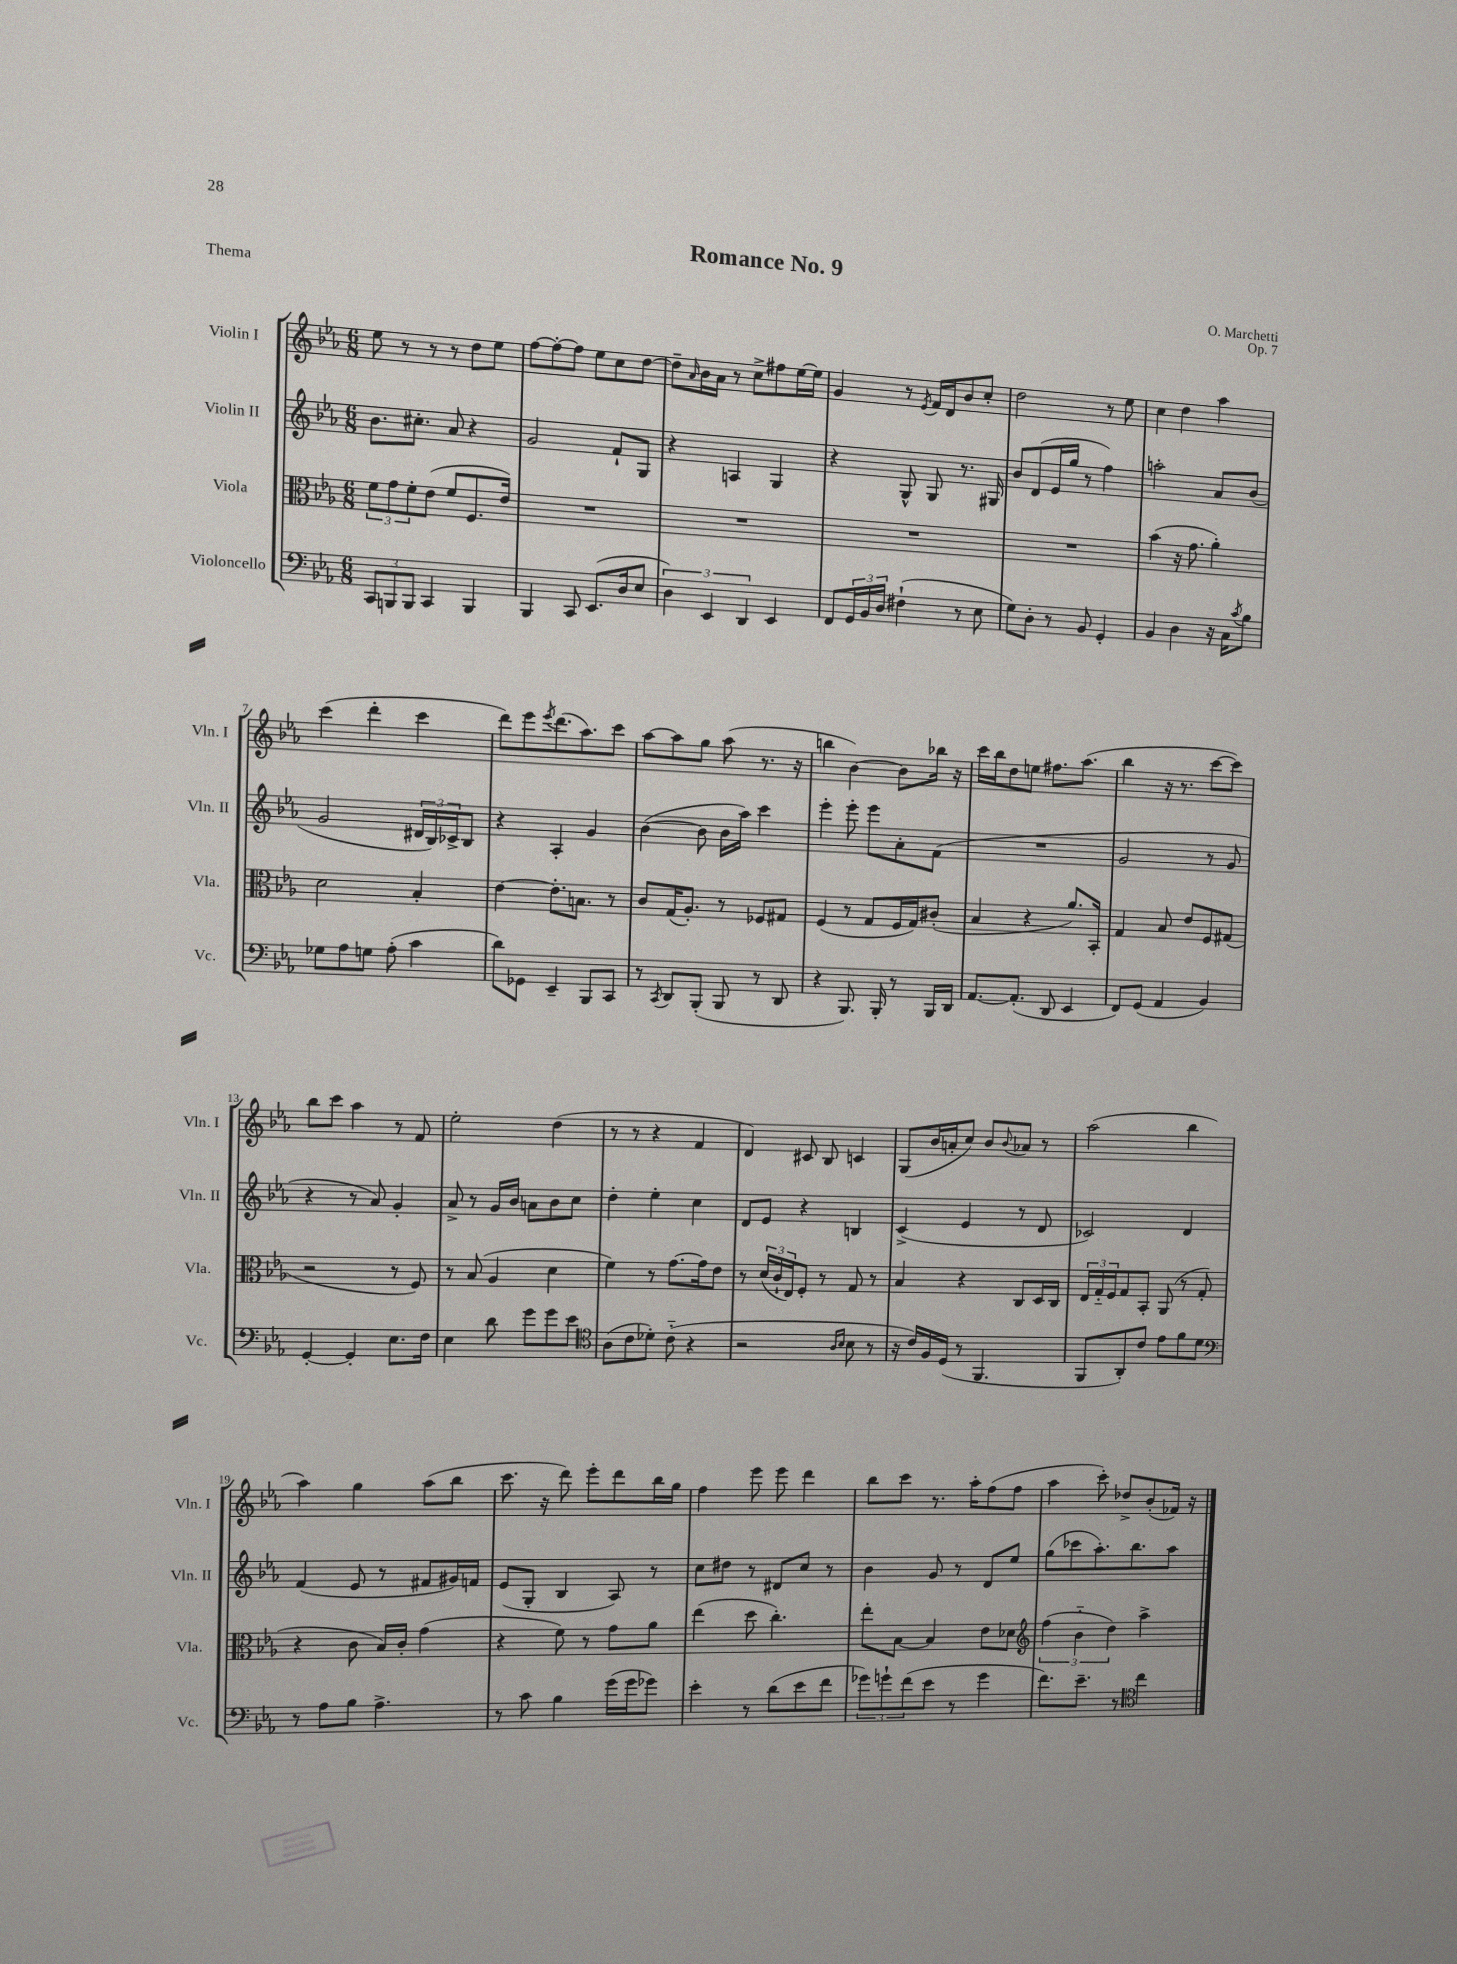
\header { title = "Romance No. 9" composer = "O. Marchetti" opus = "Op. 7" piece = "Thema" }
<<
\new StaffGroup <<
\new Staff = "s0" \with { instrumentName = "Violin I" shortInstrumentName = "Vln. I" } {
    \clef treble \key ees \major \numericTimeSignature \time 6/8
    ees''8 r8 r8 r8 d''8 ees''8 |
    f''8~ f''8~-. f''8 ees''8 c''8 d''8~ |
    d''8-- \grace { aes'16 } bes'16 aes'16 r8 c''8-> fis''8 ees''16~ ees''16 |
    g'4 r8 \acciaccatura { ees'8 } f'16 d'16 bes'8 c''8-. |
    d''2 r8 ees''8 |
    c''4 d''4 aes''4 |
    c'''4( d'''4-. c'''4 |
    d'''8) ees'''8 \acciaccatura { ees'''8 } d'''8.( aes''8.) c'''8 |
    aes''8~ aes''8 g''8 aes''8( r8. r16 |
    b''4 bes'4~) bes'8 bes''16 r16 |
    c'''16 bes''16 d''8 e''8 fis''8. aes''8.( |
    bes''4 r16 r8. c'''8~ c'''8) |
    bes''8 c'''8 aes''4 r8 f'8 |
    ees''2-. d''4( |
    r8 r8 r4 f'4 |
    d'4) cis'8 bes8 c'4 |
    g8( bes'16 a'16-. c''8) bes'8 \appoggiatura { bes'8 } aes'8 r8 |
    aes''2( bes''4 |
    aes''4) g''4 aes''8( bes''8 |
    c'''8. r16 d'''8) ees'''8-. d'''8 bes''16 g''16 |
    f''4 ees'''8 ees'''8 d'''4 |
    bes''8 c'''8 r8. aes''16-. f''8( f''8 |
    aes''4 c'''8-.) des''8-> bes'8-.( fes'16) r16 \bar "|." |
}
\new Staff = "s1" \with { instrumentName = "Violin II" shortInstrumentName = "Vln. II" } {
    \clef treble \key ees \major \numericTimeSignature \time 6/8
    bes'8. cis''8.-. aes'8 r4 |
    g'2 f'8-! g8 |
    r4 a4 g4 |
    r4 g8-^ g8 r8. gis16 |
    bes'8 d'8( ees'16 g''16 r8 f''4) |
    a''2-. aes'8 bes'8( |
    g'2 \tuplet 3/2 { dis'16 bes16) ces'16-> } bes8 |
    r4 aes4-. g'4 |
    bes'4~( bes'8 bes'16 aes''16) c'''4 |
    ees'''4-. ees'''8-. ees'''8 aes'8-. f'8( |
    R2. |
    g'2 r8 g'8 |
    r4 r8 aes'8) g'4-. |
    aes'8-> r8 g'16 bes'16 a'8 bes'8 c''8 |
    d''4-. ees''4-. c''4 |
    d'8 ees'8 r4 b4 |
    c'4->( ees'4 r8 d'8 |
    ces'2) d'4 |
    f'4( ees'8 r8 fis'8 gis'16) f'16 |
    ees'8( g8-. bes4 aes8) r8 |
    c''8 dis''8 r8 dis'8 c''8 r8 |
    bes'4 g'8 r8 d'8 ees''8 |
    g''8( ces'''8 aes''8.-.) bes''8. aes''8 \bar "|." |
}
\new Staff = "s2" \with { instrumentName = "Viola" shortInstrumentName = "Vla." } {
    \clef alto \key ees \major \numericTimeSignature \time 6/8
    \tuplet 3/2 { f'8 g'8 f'8-. } ees'8( f'8 f8. ees'16) |
    R2. |
    R2. |
    R2. |
    R2. |
    bes'4( r16 g'8. aes'4-.) |
    d'2 bes4-. |
    ees'4~ ees'8.-. b8. r8 |
    c'8 g16( aes8.-.) r8 fes8 gis8 |
    f4( r8 g8 f16 g16) cis'8-.( |
    bes4 r4 aes'8.) bes,16-. |
    g4 bes8 ees'8 f8 gis8( |
    r2 r8 f8) |
    r8 bes8( aes4 d'4 |
    f'4) r8 g'8.~ g'16 ees'8 |
    r8 \tuplet 3/2 { d'16( c'16-! ees16) } f8-. r8 g8 r8 |
    bes4 r4 c8 d16 c16 |
    \tuplet 3/2 { ees16 g16-_ f16 } g8 bes,8-. aes,8( r8 g8-. |
    r4 c'8 bes16) c'16-. g'4( |
    r4 f'8) r8 g'8 aes'8 |
    ees''4( d''8 c''4.-.) |
    ees''8-. bes8~ bes4 ees'8 des'8 |
    \clef treble \tuplet 3/2 { f''4( bes'4-_ d''4) } aes''4-> \bar "|." |
}
\new Staff = "s3" \with { instrumentName = "Violoncello" shortInstrumentName = "Vc." } {
    \clef bass \key ees \major \numericTimeSignature \time 6/8
    \tuplet 3/2 { c,8 b,,8 b,,8 } c,4 b,,4 |
    bes,,4 c,8 ees,8.( d16 ees8 |
    \tuplet 3/2 { d4) ees,4 d,4 } ees,4 |
    f,8 \tuplet 3/2 { g,16 bes,16 d16 } fis4-!( r8 ees8 |
    g8) d8-. r8 bes,8 g,4-. |
    bes,4 d4 r16 c16 \acciaccatura { c'8 } bes8 |
    ges8 aes8 g8 aes8-.( c'4 |
    d'8) ges,8 ees,4-- bes,,8 c,8 |
    r8 \acciaccatura { c,8 } d,8 bes,,8-.( bes,,8 r8 d,8 |
    r4 bes,,8.) bes,,16-. r8 bes,,16 d,16 |
    aes,8.~ aes,8.-.( d,8 ees,4 |
    f,8) g,8( aes,4 bes,4) |
    g,4~-. g,4-. ees8. f16 |
    ees4 d'8 g'8 g'8 ees'8 |
    \clef tenor aes8( c'8 des'8-.) c'8-_( r4 |
    r2 \grace { aes16 bes16 } bes8 r8 |
    r16 c'16) f16 d16( r8 f,4. |
    f,8 aes,8-.) c'8 ees'8 f'8 d'8 |
    \clef bass r8 aes8 bes8 aes4.-> |
    r8 c'8 bes4 g'16( g'16 ges'8) |
    ees'4-. r8 d'8( ees'8 f'8 |
    \tuplet 3/2 { ges'8) g'8-! f'8( } ees'8 r8 g'4 |
    f'8.) ees'8.-- r8 \clef tenor c''4 \bar "|." |
}
>>
>>
